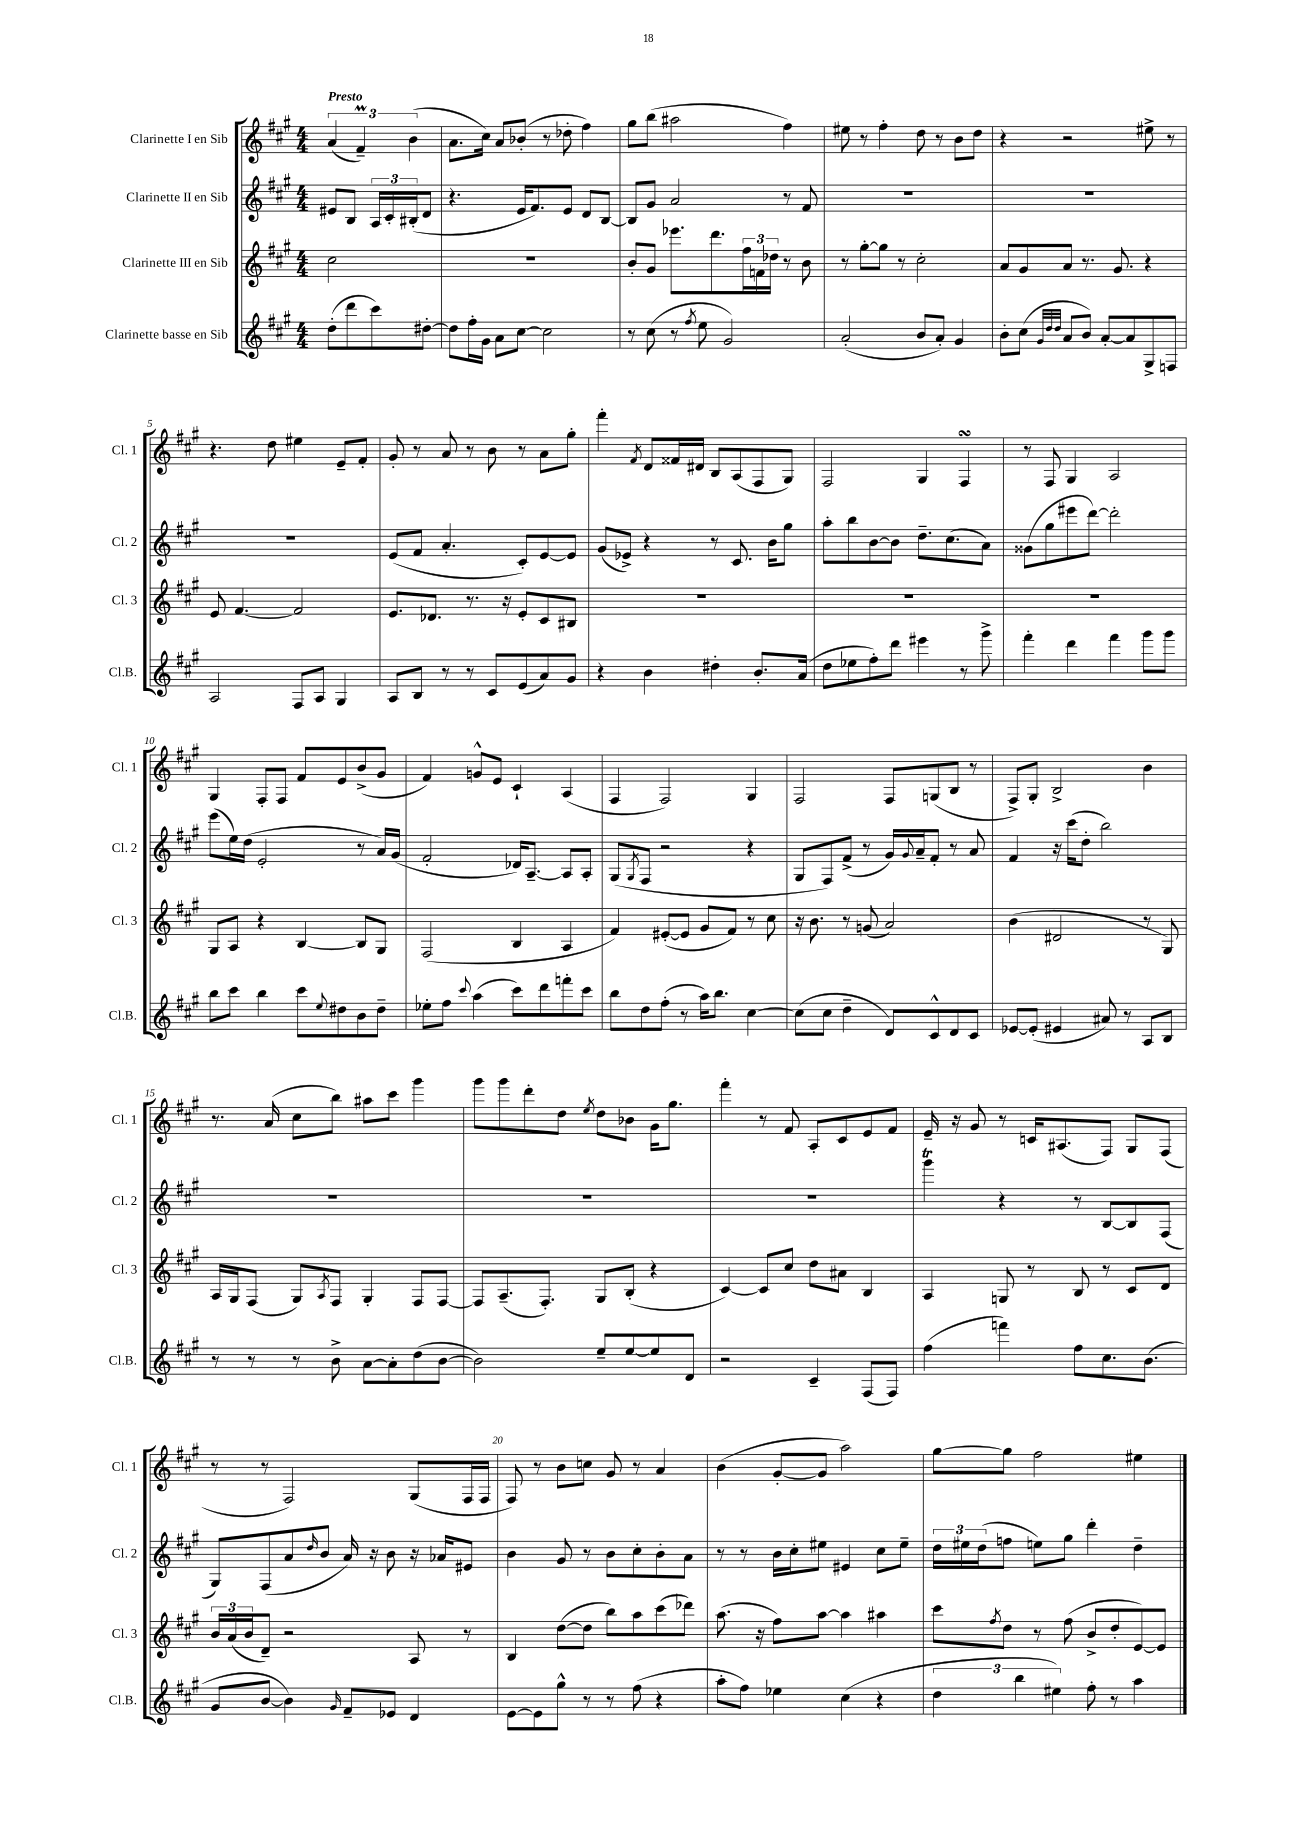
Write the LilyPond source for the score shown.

<<
\new StaffGroup <<
\new Staff = "s0" \with { instrumentName = "Clarinette I en Sib" shortInstrumentName = "Cl. 1" } {
    \clef treble \key a \major \numericTimeSignature \time 4/4 \partial 2 \tempo "Presto"
    \tuplet 3/2 { a'4( fis'4--\prall) b'4( } |
    a'8. cis''16) a'8 bes'8-.( r8 des''8-. fis''4) |
    gis''8 b''8( ais''2 fis''4) |
    eis''8 r8 fis''4-. d''8 r8 b'8 d''8 |
    r4 r2 eis''8-> r8 |
    r4. d''8 eis''4 e'8-- fis'8-. |
    gis'8-. r8 a'8 r8 b'8 r8 a'8 gis''8-. |
    fis'''4-. \acciaccatura { fis'8 } d'8 fisis'16 dis'16 b8 a8( fis8 gis8) |
    fis2 gis4 fis4\turn |
    r8 fis8 gis4 a2 |
    gis4 fis8-. fis8 fis'8 e'8 b'8->( gis'8 |
    fis'4) g'8-^ e'8 cis'4-! a4( |
    fis4 fis2) gis4 |
    fis2 fis8 g8( b8 r8 |
    fis8->) gis8-. b2-> b'4 |
    r8. a'16( cis''8 b''8) ais''8 cis'''8 gis'''4 |
    gis'''8 gis'''8 d'''8-. d''8 \acciaccatura { e''8 } d''8 bes'8 gis'16 gis''8. |
    fis'''4-. r8 fis'8 a8-. cis'8 e'8 fis'8 |
    e'16-- r16 gis'8 r8 c'16 ais8.( fis8) gis8 fis8( |
    r8 r8 fis2) gis8( fis16 fis16 |
    fis8) r8 b'8 c''8 gis'8 r8 a'4 |
    b'4( gis'8~-. gis'8 a''2) |
    gis''8~ gis''8 fis''2 eis''4 \bar "|." |
}
\new Staff = "s1" \with { instrumentName = "Clarinette II en Sib" shortInstrumentName = "Cl. 2" } {
    \clef treble \key a \major \numericTimeSignature \time 4/4 \partial 2
    eis'8 b8 \tuplet 3/2 { a16 cis'16-. bis16-.( } d'8 |
    r4. e'16 fis'8.) e'8 d'8 b8~ |
    b8 gis'8 a'2 r8 fis'8 |
    R1 |
    R1 |
    R1 |
    e'8( fis'8 a'4.-. cis'8-.) e'8~ e'8 |
    gis'8( ees'8->) r4 r8 cis'8. b'16 gis''8 |
    a''8-. b''8 b'8~ b'8 d''8.-- cis''8.( a'8) |
    gisis'8( gis''8 eis'''8 d'''8~) d'''2-. |
    e'''8( e''16) d''16( e'2-. r8 a'16) gis'16( |
    fis'2-. des'16) a8.~-- a8 a8-. |
    gis8( \acciaccatura { gis8 } fis8 r2 r4 |
    gis8 fis8) fis'8->( r8 gis'16) \appoggiatura { gis'8 } a'16-- fis'8-. r8 a'8 |
    fis'4 r16 cis'''16( d''8-. b''2) |
    R1 |
    R1 |
    R1 |
    gis'''4\trill r4 r8 b8~ b8 fis8( |
    gis8) fis8( a'8 \grace { d''16 } b'8 a'16) r16 b'8 r16 aes'16 eis'8 |
    b'4 gis'8 r8 b'8 cis''8-. b'8-. a'8 |
    r8 r8 b'16 cis''16-. eis''8 eis'4 cis''8 eis''8-- |
    \tuplet 3/2 { d''16 eis''16 d''16( } f''8 e''8) gis''8 d'''4-. d''4-- \bar "|." |
}
\new Staff = "s2" \with { instrumentName = "Clarinette III en Sib" shortInstrumentName = "Cl. 3" } {
    \clef treble \key a \major \numericTimeSignature \time 4/4 \partial 2
    cis''2 |
    R1 |
    b'8-. gis'8 ees'''8. d'''8. \tuplet 3/2 { fis''16 f'16 des''16 } r8 b'8 |
    r8 gis''8~-. gis''8 r8 cis''2-. |
    a'8 gis'8 a'8 r8. gis'8. r4 |
    e'8 fis'4.~ fis'2 |
    e'8. des'8. r8. r16 e'8-. cis'8 bis8 |
    R1 |
    R1 |
    R1 |
    gis8 a8 r4 b4~ b8 gis8 |
    fis2( b4 a4 |
    fis'4) eis'8~-.( eis'8 gis'8 fis'8) r8 cis''8 |
    r16 b'8. r8 g'8( a'2) |
    b'4( dis'2 r8 gis8) |
    a16 gis16 fis8( gis8) \acciaccatura { a8 } fis8 gis4-. fis8 fis8~ |
    fis8 a8.--( fis8.-.) gis8 b8-.( r4 |
    cis'4~) cis'8 cis''8 d''8 ais'8 b4 |
    a4 g8 r8 b8 r8 cis'8 d'8 |
    \tuplet 3/2 { b'16 a'16( b'16 } d'8--) r2 a8 r8 |
    b4 d''8~( d''8 b''8) a''8 cis'''8( des'''8) |
    a''8.( r16 fis''8) a''8~ a''4 ais''4 |
    cis'''8 \acciaccatura { fis''8 } d''8 r8 fis''8( b'8-> d''8-. e'8~) e'8 \bar "|." |
}
\new Staff = "s3" \with { instrumentName = "Clarinette basse en Sib" shortInstrumentName = "Cl.B." } {
    \clef treble \key a \major \numericTimeSignature \time 4/4 \partial 2
    d''8-.( d'''8 cis'''8) dis''8~-. |
    dis''8 fis''16-. gis'16 a'8 cis''8~ cis''2 |
    r8 cis''8( r8 \acciaccatura { fis''8 } e''8 gis'2) |
    a'2-.( b'8 a'8-.) gis'4 |
    b'8-. cis''8( \grace { gis'32 d''32 d''32 } a'8 b'8) a'8~-. a'8 gis8-> f8 |
    a2 fis8 a8 gis4 |
    a8 b8 r8 r8 cis'8 e'8( a'8) gis'8 |
    r4 b'4 dis''4-. b'8.-. a'16( |
    d''8 ees''8 fis''8-.) d'''8 eis'''4 r8 gis'''8-> |
    fis'''4-. d'''4 fis'''4 gis'''8 gis'''8 |
    b''8 cis'''8 b''4 cis'''8 \appoggiatura { e''8 } dis''8 b'8 dis''8-- |
    ees''8-. fis''8 \appoggiatura { cis'''8 } a''4( cis'''8) d'''8 f'''8-. cis'''8 |
    b''8 d''8 fis''8-.( r8 a''16) b''8. cis''4~ |
    cis''8( cis''8 d''4-- d'8) cis'8-^ d'8 cis'8 |
    ees'8~ ees'8-.( eis'4 ais'8) r8 a8 b8 |
    r8 r8 r8 b'8-> a'8~ a'8-. d''8( b'8~ |
    b'2) e''8-- e''8~ e''8 d'8 |
    r2 cis'4-- fis8( fis8) |
    fis''4( f'''4) fis''8 cis''8. b'8.( |
    gis'8 b'8~ b'4) \grace { gis'16 } fis'8-- ees'8 d'4 |
    e'8~ e'8 gis''8-^ r8 r8 fis''8( r4 |
    a''8-. fis''8) ees''4 cis''4( r4 |
    \tuplet 3/2 { d''4 b''4 eis''4) } fis''8-. r8 a''4 \bar "|." |
}
>>
>>
\layout { \context { \Score \override BarNumber.break-visibility = ##(#f #t #t) barNumberVisibility = #(every-nth-bar-number-visible 5) } }
